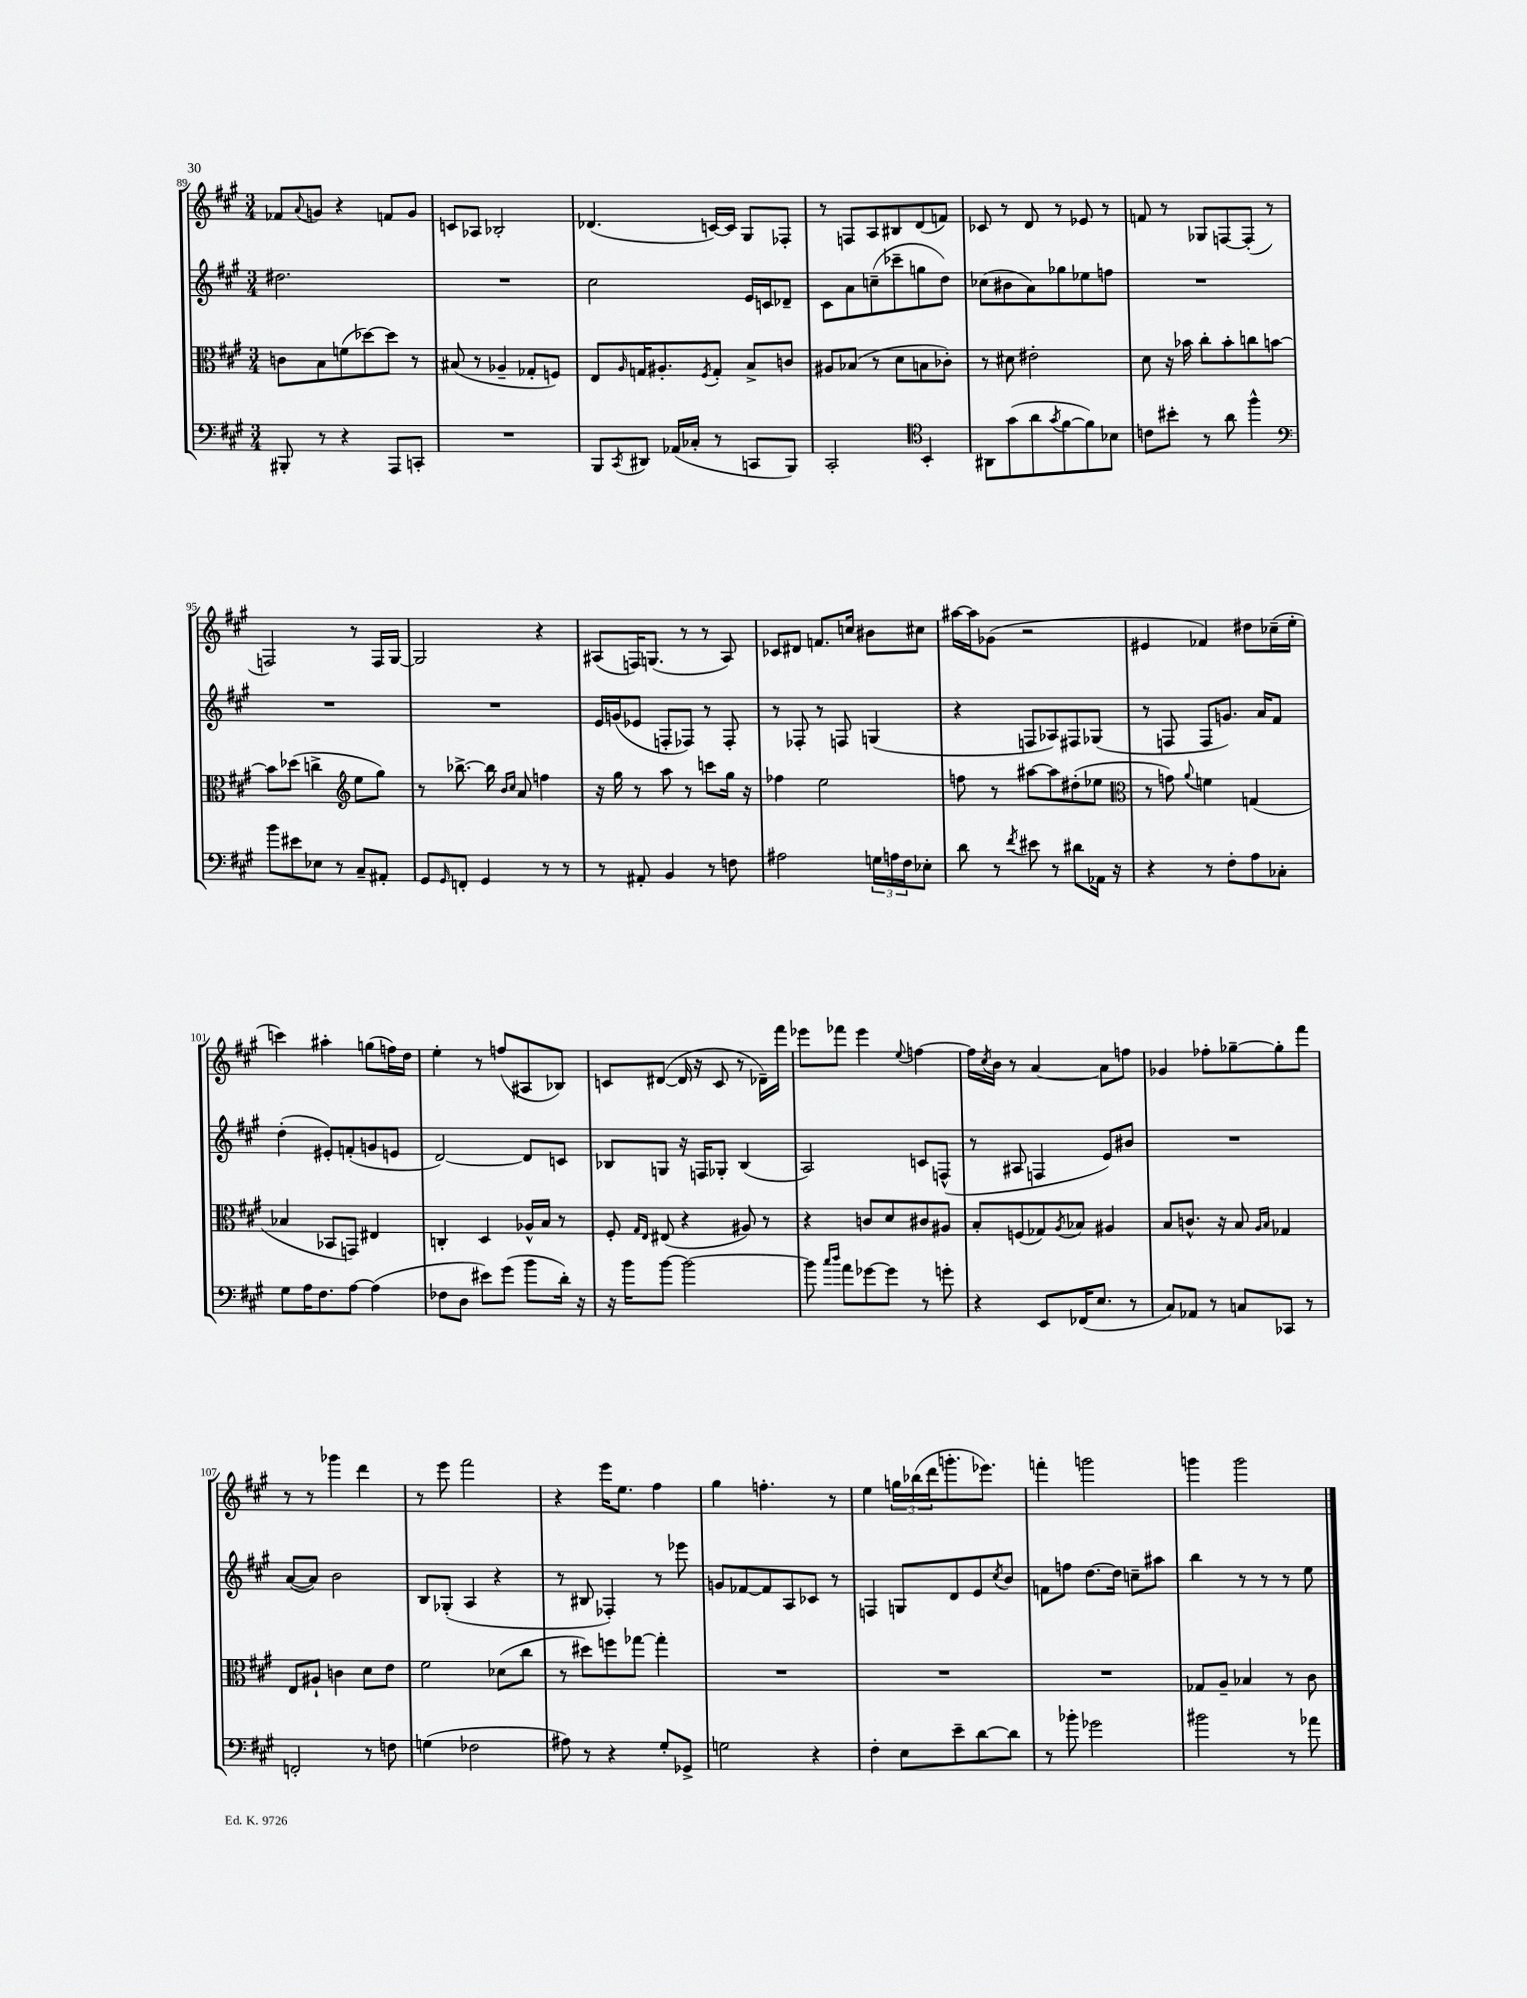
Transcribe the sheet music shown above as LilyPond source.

<<
\new StaffGroup <<
\new Staff = "s0" {
    \clef treble \key a \major \numericTimeSignature \time 3/4
    fes'8 \appoggiatura { a'8 } g'8 r4 f'8 g'8 |
    c'8 aes8 bes2-. |
    des'4.( c'16~) c'16 gis8 fes8-. |
    r8 f8 a8 bis8 d'8( f'8) |
    ces'8 r8 d'8 r8 ees'8 r8 |
    f'8 r8 ges8 f8~ f8-.( r8 |
    f2) r8 f16 gis16~ |
    gis2 r4 |
    ais8( f16) g8.( r8 r8 ais8) |
    ces'8 dis'8 f'8. c''16 bis'8 cis''8 |
    ais''16~ ais''16 ges'8( r2 |
    eis'4 fes'4) dis''8 ces''16--( e''16-. |
    c'''4) ais''4-. g''8( f''16) d''16 |
    e''4-. r8 f''8( ais8 bes8) |
    c'8 dis'8~( dis'16 r16 c'8 r8 des'16--) fis'''16 |
    ees'''8 fes'''8 ees'''4 \appoggiatura { e''8 } f''4~ |
    f''16 \acciaccatura { cis''8 } b'16 r8 a'4~ a'8 f''8 |
    ges'4 fes''8-. ges''8~-- ges''8-. fis'''8 |
    r8 r8 ges'''4 d'''4 |
    r8 e'''8 fis'''2 |
    r4 e'''16 e''8. fis''4 |
    gis''4 f''4.-. r8 |
    e''4 \tuplet 3/2 { g''16 bes''16( d'''16 } g'''8.-. ees'''8.) |
    f'''4-. g'''2 |
    g'''4 g'''2 \bar "|." |
}
\new Staff = "s1" {
    \clef treble \key a \major \numericTimeSignature \time 3/4
    dis''2. |
    R2. |
    cis''2 e'16 c'16 des'8-- |
    cis'8 a'8 c''8--( ces'''8-- g''8 d''8) |
    ces''8( bis'8 a'8) ges''8 ees''8 f''8 |
    R2. |
    R2. |
    R2. |
    e'16 g'16( ees'8 f8-. fes8) r8 fes8-. |
    r8 fes8-. r8 f8 g4( |
    r4 f8 aes8) fis8 ges8( |
    r8 f8 f8 g'8.) a'16 fis'8 |
    d''4-.( eis'8-.) f'8-.( g'8 e'8 |
    d'2~) d'8 c'8 |
    bes8 g8 r16 f16 ges8-. bes4( |
    a2) c'8 f8-^( |
    r8 ais8 f4 e'8) bis'8 |
    R2. |
    a'8~( a'8) b'2 |
    b8 ges8-.( a4 r4 |
    r8 bis8 fes4-.) r8 ees'''8 |
    g'8 fes'8~ fes'8 a8 ces'8 r8 |
    f4 g8 d'8 e'8 \acciaccatura { cis''8 } b'8 |
    f'8 f''8 d''8.~ d''16 c''8-- ais''8 |
    b''4 r8 r8 r8 e''8 \bar "|." |
}
\new Staff = "s2" {
    \clef alto \key a \major \numericTimeSignature \time 3/4
    c'8 b8 f'8( des''8~) des''8 r8 |
    bis8( r8 aes4-- ges8-. f8) |
    e8 \grace { a16 } g16 ais8.-. \acciaccatura { fis8 } g8-. b8-> c'8 |
    ais8 bes8( r8 d'8 b8 ces'8-.) |
    r8 dis'8 eis'2-. |
    d'8 r16 bes'16 cis''8-. bes'8-. c''8 b'8~ |
    b'8 des''8( c''4-> \clef treble e''8 gis''8) |
    r8 bes''8.~-> bes''16 \grace { b'16 cis''16 } a'8 f''4 |
    r16 gis''16 r8 a''8 r8 c'''8 gis''16 r16 |
    fes''4 e''2 |
    f''8 r8 ais''8~ ais''8 dis''8-.( ees''8 |
    \clef alto r8 g'8) \appoggiatura { a'8 } f'4 g4( |
    bes4 bes,8 g,8) eis4 |
    c4-. d4 aes16-^ b16 r8 |
    fis8-. \grace { gis16 e16 } eis8( r4 ais8) r8 |
    r4 c'8 d'8 cis'8 ais8 |
    b8-. f8( ges8) \acciaccatura { a8 } bes8 ais4 |
    b8 c'8.-^ r16 b8 \grace { a16 b16 } ges4 |
    e8 ais8-! c'4 d'8 e'8 |
    fis'2 des'8( cis''8 |
    r8 dis''8) f''8 ges''8~ ges''4-. |
    R2. |
    R2. |
    R2. |
    ges8 a8-- bes4 r8 cis'8 \bar "|." |
}
\new Staff = "s3" {
    \clef bass \key a \major \numericTimeSignature \time 3/4
    bis,,8-. r8 r4 a,,8 c,8-. |
    R2. |
    b,,8 \acciaccatura { cis,8 } dis,8 aes,16( ces16-. r8 c,8 b,,8) |
    cis,2-. \clef tenor b,4-. |
    ais,8 gis'8( a'8 \acciaccatura { gis'8 } fis'8~ fis'8) bes8 |
    c'8 bis'8-. r8 a'8 fis''4-^ |
    \clef bass b'8 eis'8 ees8 r8 cis8-- ais,8-. |
    gis,8 \grace { gis,16 } f,8-. gis,4 r8 r8 |
    r8 ais,8-. b,4 r8 f8 |
    ais2 \tuplet 3/2 { g16 a16 fis16 } ees8-. |
    d'8 r8 \acciaccatura { fis'8 } eis'8 r8 dis'8 aes,16 r16 |
    r4 r8 fis8-. a8 ces8-. |
    gis8 a16 fis8. a8~ a4( |
    fes8 d8 eis'8) gis'8( b'8 d'16-.) r16 |
    r16 b'16 b'8~ b'2~ |
    b'8 \grace { cis''16 d''16 } a'8 ges'8~ ges'8 r8 g'8-. |
    r4 e,8 fes,16( e8. r8 |
    cis8) aes,8 r8 c8 ces,8 r8 |
    f,2-. r8 f8 |
    g4( fes2 |
    ais8) r8 r4 gis8-. ges,8-> |
    g2 r4 |
    fis4-. e8 e'8-- d'8~ d'8 |
    r8 bes'8-. ges'2 |
    bis'2 r8 aes'8 \bar "|." |
}
>>
>>
\layout { \context { \Score currentBarNumber = #89 } }
